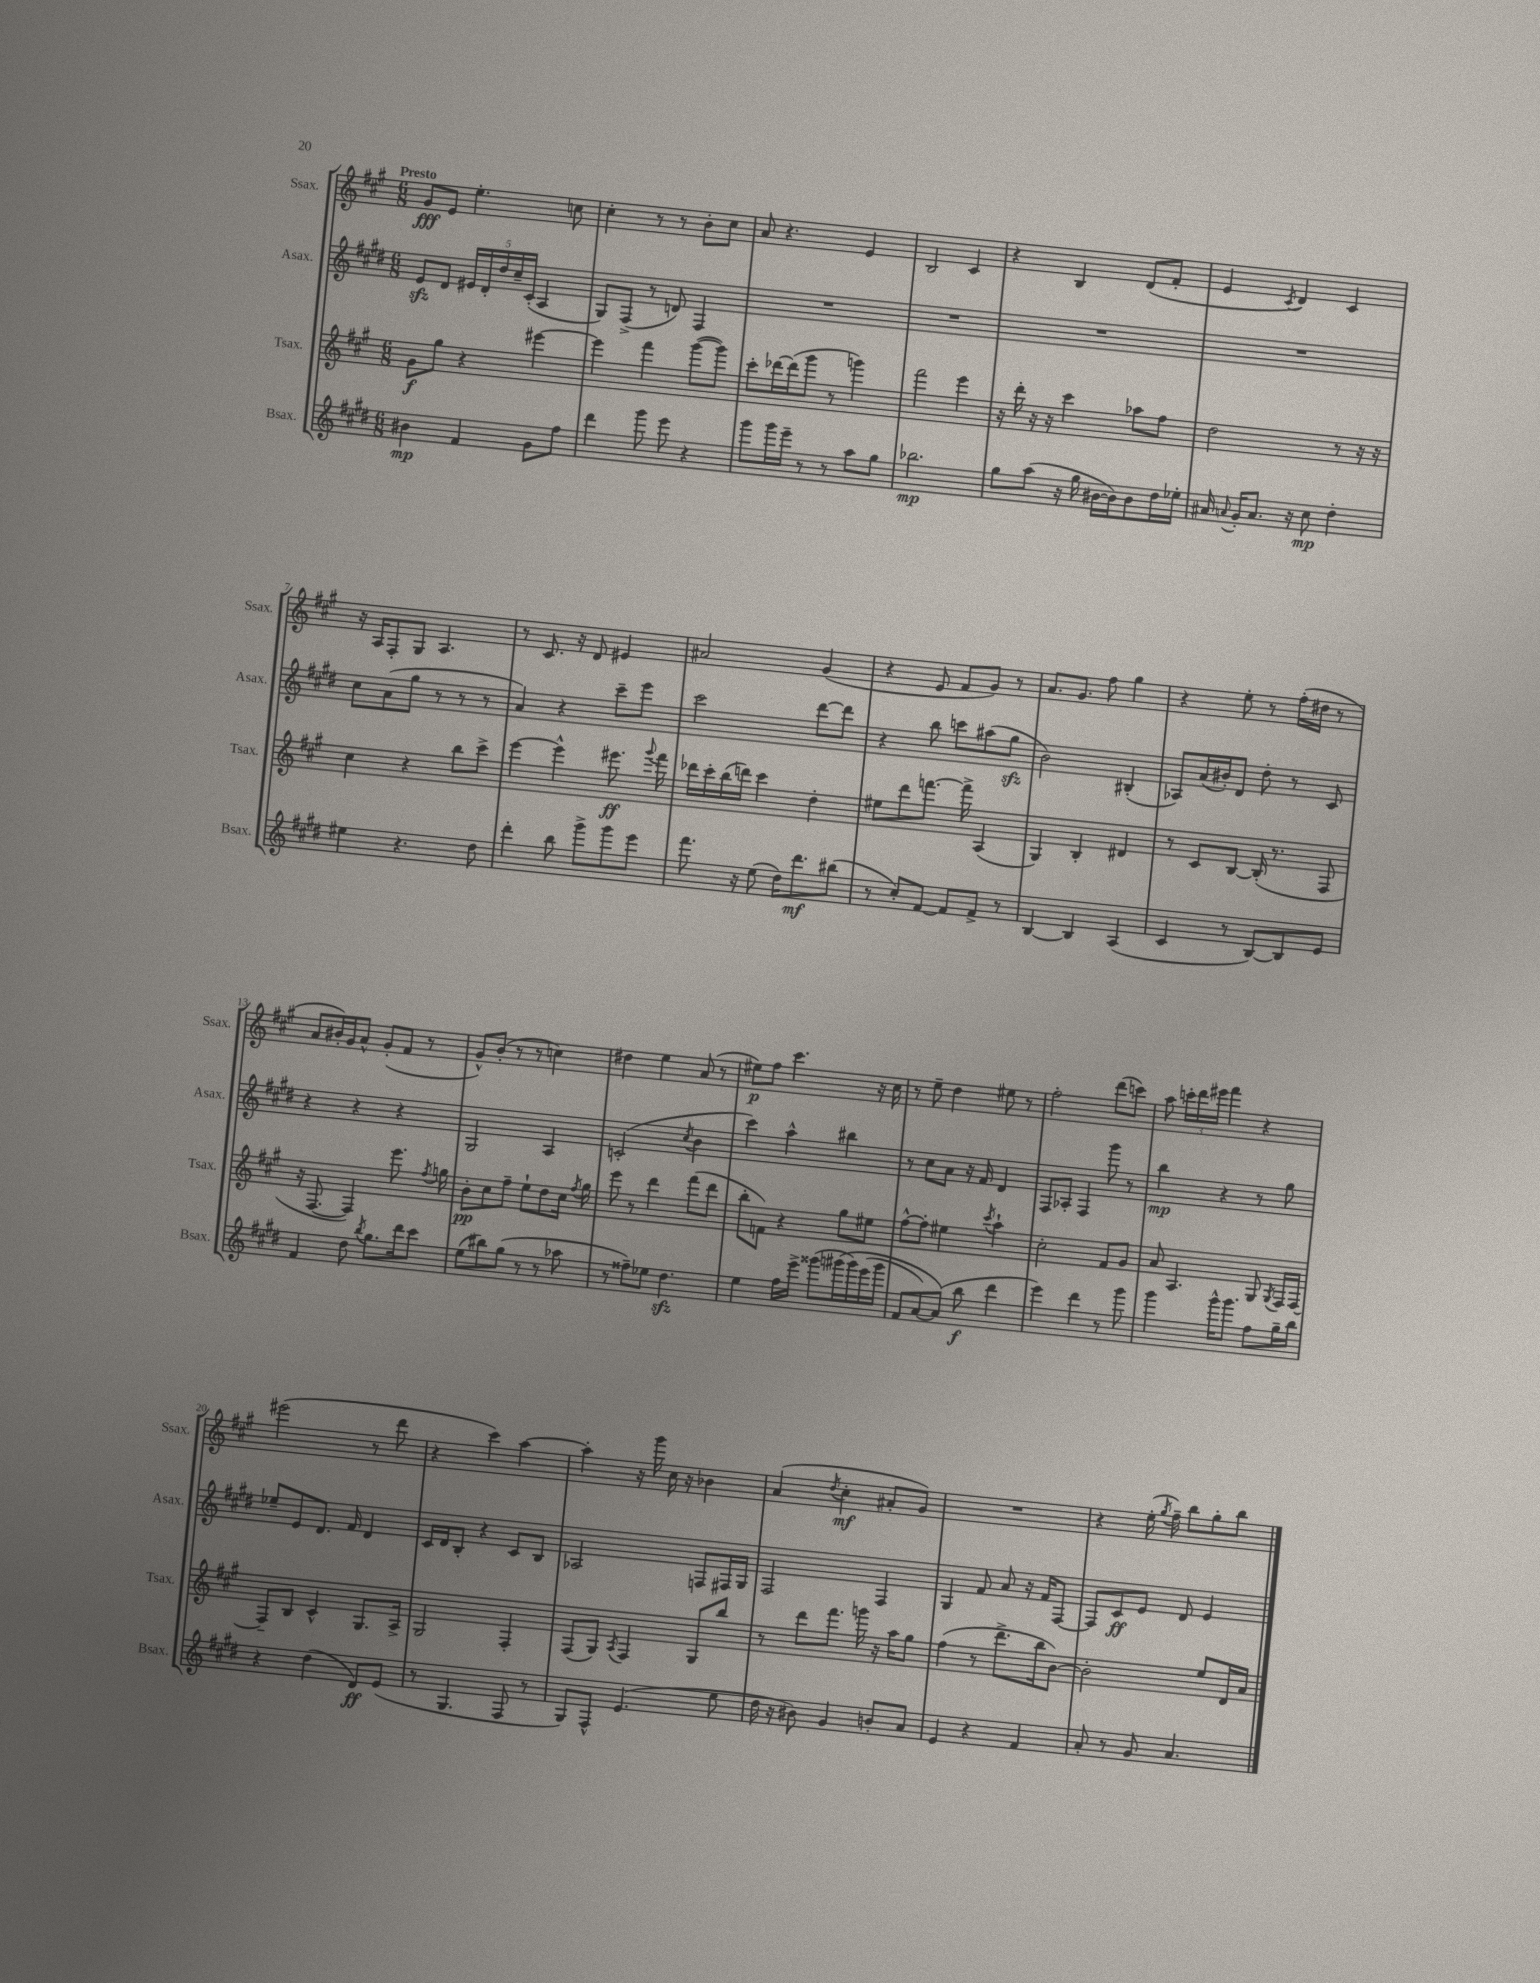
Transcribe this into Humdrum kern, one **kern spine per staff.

**kern	**kern	**kern	**kern
*staff4	*staff3	*staff2	*staff1
*clefG2	*clefG2	*clefG2	*clefG2
*k[f#c#g#d#]	*k[f#c#g#]	*k[f#c#g#d#]	*k[f#c#g#]
*M6/8	*M6/8	*M6/8	*M6/8
4b#	8g#	8e	8g#
.	8gg#	8d#	8e
4f#	4r	20e#	4.ee'
.	.	20d#'	.
.	.	20dd#	.
.	.	20cc#~	.
.	.	(20c#'	.
8g#	[4eee#	4A	.
8ff#	.	.	8cc
=	=	=	=
4ddd#	4eee#]	8G#)	4cc#'
.	.	(8F#^	.
8ggg#	4fff#	8r	8r
8eee	.	8d)	8r
4r	([8ggg#	4F#	8b'
.	8ggg#])	.	8cc#
=	=	=	=
8ggg#	8ccc#'	2.r	8a
16ggg#	[16ddd-	.	4.r
16eee~	(16ddd-]	.	.
8r	8ggg#	.	.
8r	8r	.	.
8aa	4ggg)	.	4e
8gg#	.	.	.
=	=	=	=
2.bb-	2fff#	2.r	2B
.	4eee	.	4c#
=	=	=	=
8gg#	16r	2.r	4r
.	16ddd'	.	.
(8aa	16r	.	.
.	16r	.	.
16r	4ccc#	.	4B
16gg#	.	.	.
[16b#	.	.	.
16b#])	.	.	.
8b#	8aa-	.	(8d
16dd#	8ff#	.	8f#'
16ee-'	.	.	.
=	=	=	=
16a#	2dd	2.r	4e
8qqa	.	.	.
16g#'	.	.	.
8.a	.	.	.
.	.	.	8qc#
.	.	.	4d)
16r	.	.	.
8cc#	.	.	.
4dd#'	8r	.	4c#
.	16r	.	.
.	16r	.	.
=	=	=	=
4ee#	4cc#	8cc#	16r
.	.	.	16A
.	.	(8a	8F#'
4.r	4r	8gg#	8G#
.	.	8r	4.A
.	8bb	8r	.
8dd#	8ccc#^	8r	.
=	=	=	=
4ddd#'	[4eee	4a)	8r
.	.	.	8.c#
8bb	4eee^^]	4r	.
.	.	.	16r
8ggg#^	.	.	8d
8ggg#	8.eee#	8ccc#~	4e#
8eee	.	8eee	.
.	8qqggg#	.	.
.	16fff#	.	.
=	=	=	=
8.fff#	16ddd-	2ccc#	2a#
.	16ccc#'	.	.
.	(16bb	.	.
16r	16ddd)	.	.
(8ee	4ccc#	.	.
16dd#)	.	.	.
8.ddd#	.	.	.
.	4dd'	[8ddd#	(4g#
(8bb#	.	8ddd#]	.
=	=	=	=
8r	8ee#	4r	4r
8cc#')	8ddd	.	.
[8f#	[8.fff	8bb	8e
8f#]	.	8ccc	8f#
.	16fff^]	.	.
8f#^	(4A	(8aa#	8g#)
8r	.	8gg#	8r
=	=	=	=
[4B	4G#)	2b)	8.a
.	.	.	8.g#
4B]	4B'	.	.
.	.	.	8ff#
(4A	4d#	(4B#'	4gg#
=	=	=	=
4c#	8r	8A-)	4r
.	8c#	(16a	.
.	.	16b#')	.
8r	[8B	8d#	8ee'
[8B)	(16B']	8dd#'	8r
.	8.r	.	.
8B]	.	8r	(16ff#'
.	.	.	16dd#
8e	8F#	8c#	8r
=	=	=	=
4f#	16r	4r	8a
.	[8.F#	.	.
.	.	.	16b#')
.	.	.	16g#
8dd#	4F#])	4r	8a^^
8qbb	.	.	.
8.gg#	.	.	(8g#'
.	8.eee	4r	8f#
16ddd#	.	.	.
8ccc#	.	.	8r
.	8qff#	.	.
.	16gg	.	.
=	=	=	=
(8ee	8b'	2G#	8g#^^)
8bb#)	8cc#	.	(8b'
(8gg#	8ff#~	.	8r
8r	8ee`	.	8r
8r	8dd	4A	4cc)
8aa-	16cc#	.	.
.	8qff#	.	.
.	16gg#	.	.
=	=	=	=
8r	8eee	(2c'	4dd#
8ff##~)	8r	.	.
8ee-	4ddd	.	4ee
4.dd#	.	.	.
.	.	8qcc#	.
.	(8fff#	4b	(8a
.	8ddd	.	8r
=	=	=	=
4ee	8bb'	4ccc#)	8ee#)
.	8f)	.	8ff#
16ff#	4r	4aa^^	4.ccc#
16eee^	.	.	.
(8ggg##	.	.	.
&(16ggg#	8gg#	4bb#	.
16ggg#)	.	.	.
(16eee	8ee#	.	16r
16ggg#	.	.	16cc#
=	=	=	=
8f#	[8ff#^^	8r	8r
[8a)	8ff#']	8cc#	8ee~
(8a]&)	4ee#	8a	4dd
8bb	.	16r	.
.	.	16f#	.
.	8qccc#	.	.
4ddd#	4aa`	4d#	8ee#
.	.	.	8r
=	=	=	=
4eee)	2cc#'	8F#	2ff#'
.	.	8A-'	.
4ddd#	.	4F#	.
8r	8f#	8ggg#	(8ddd
8ggg#	8g#	8r	8ccc)
=	=	=	=
4ggg#	8a	4bb	8aa
.	4.A	.	24ccc'
.	.	.	24ddd
.	.	.	24eee#
16ggg#^^	.	4r	4fff#
8.ggg#	.	.	.
8ff#	8G#	8r	4r
.	8qG#	.	.
16gg#~	16F#	8gg#	.
16bb	[16F#	.	.
=	=	=	=
4r	8F#~]	8ee-~	(2eee#
.	8B	8e	.
(4dd#	4c#^^	8.d#	.
.	.	16f#	.
8d#)	8.G#	4d#	8r
(8e	.	.	8ddd
.	16A^	.	.
=	=	=	=
8r	2G#	16c#	4r
.	.	16d#	.
4.G#	.	8B'	.
.	.	4r	4ccc#)
8F#	4F#'	8c#	[4aa
8r	.	8B	.
=	=	=	=
8G#)	(8F#	2A-	4aa']
8F#^^	8G#)	.	.
.	8qA	.	.
(4.e	4F#	.	16r
.	.	.	16ggg#
.	.	.	16cc#
.	.	.	16r
.	8G#	8F	4b-
8ee	8bb	16F#	.
.	.	16G#	.
=	=	=	=
16dd#	8r	2F#	(4a
16r	.	.	.
8b#)	8ddd	.	.
.	.	.	8qdd
4g#	8.fff#	.	4cc#'
.	16ggg	.	.
8b'	16r	4F#	8a#'
.	16aa	.	.
8a	8gg#	.	8g#)
=	=	=	=
4e	(4ff#	4G#	2.r
4r	8r	8f#	.
.	8.ddd^	8a	.
4f#	.	16r	.
.	16bb	16f#	.
.	[8b)	[8F#	.
=	=	=	=
8a'	2b']	8F#]	4r
8r	.	8c#	.
8g#	.	8e	(16ee'
.	.	.	8qgg#
.	.	.	16ff#~)
4.a	.	8d#	8bb
.	8ee	4e	8gg#'
.	16d	.	8bb
.	16a	.	.
==	==	==	==
*-	*-	*-	*-
